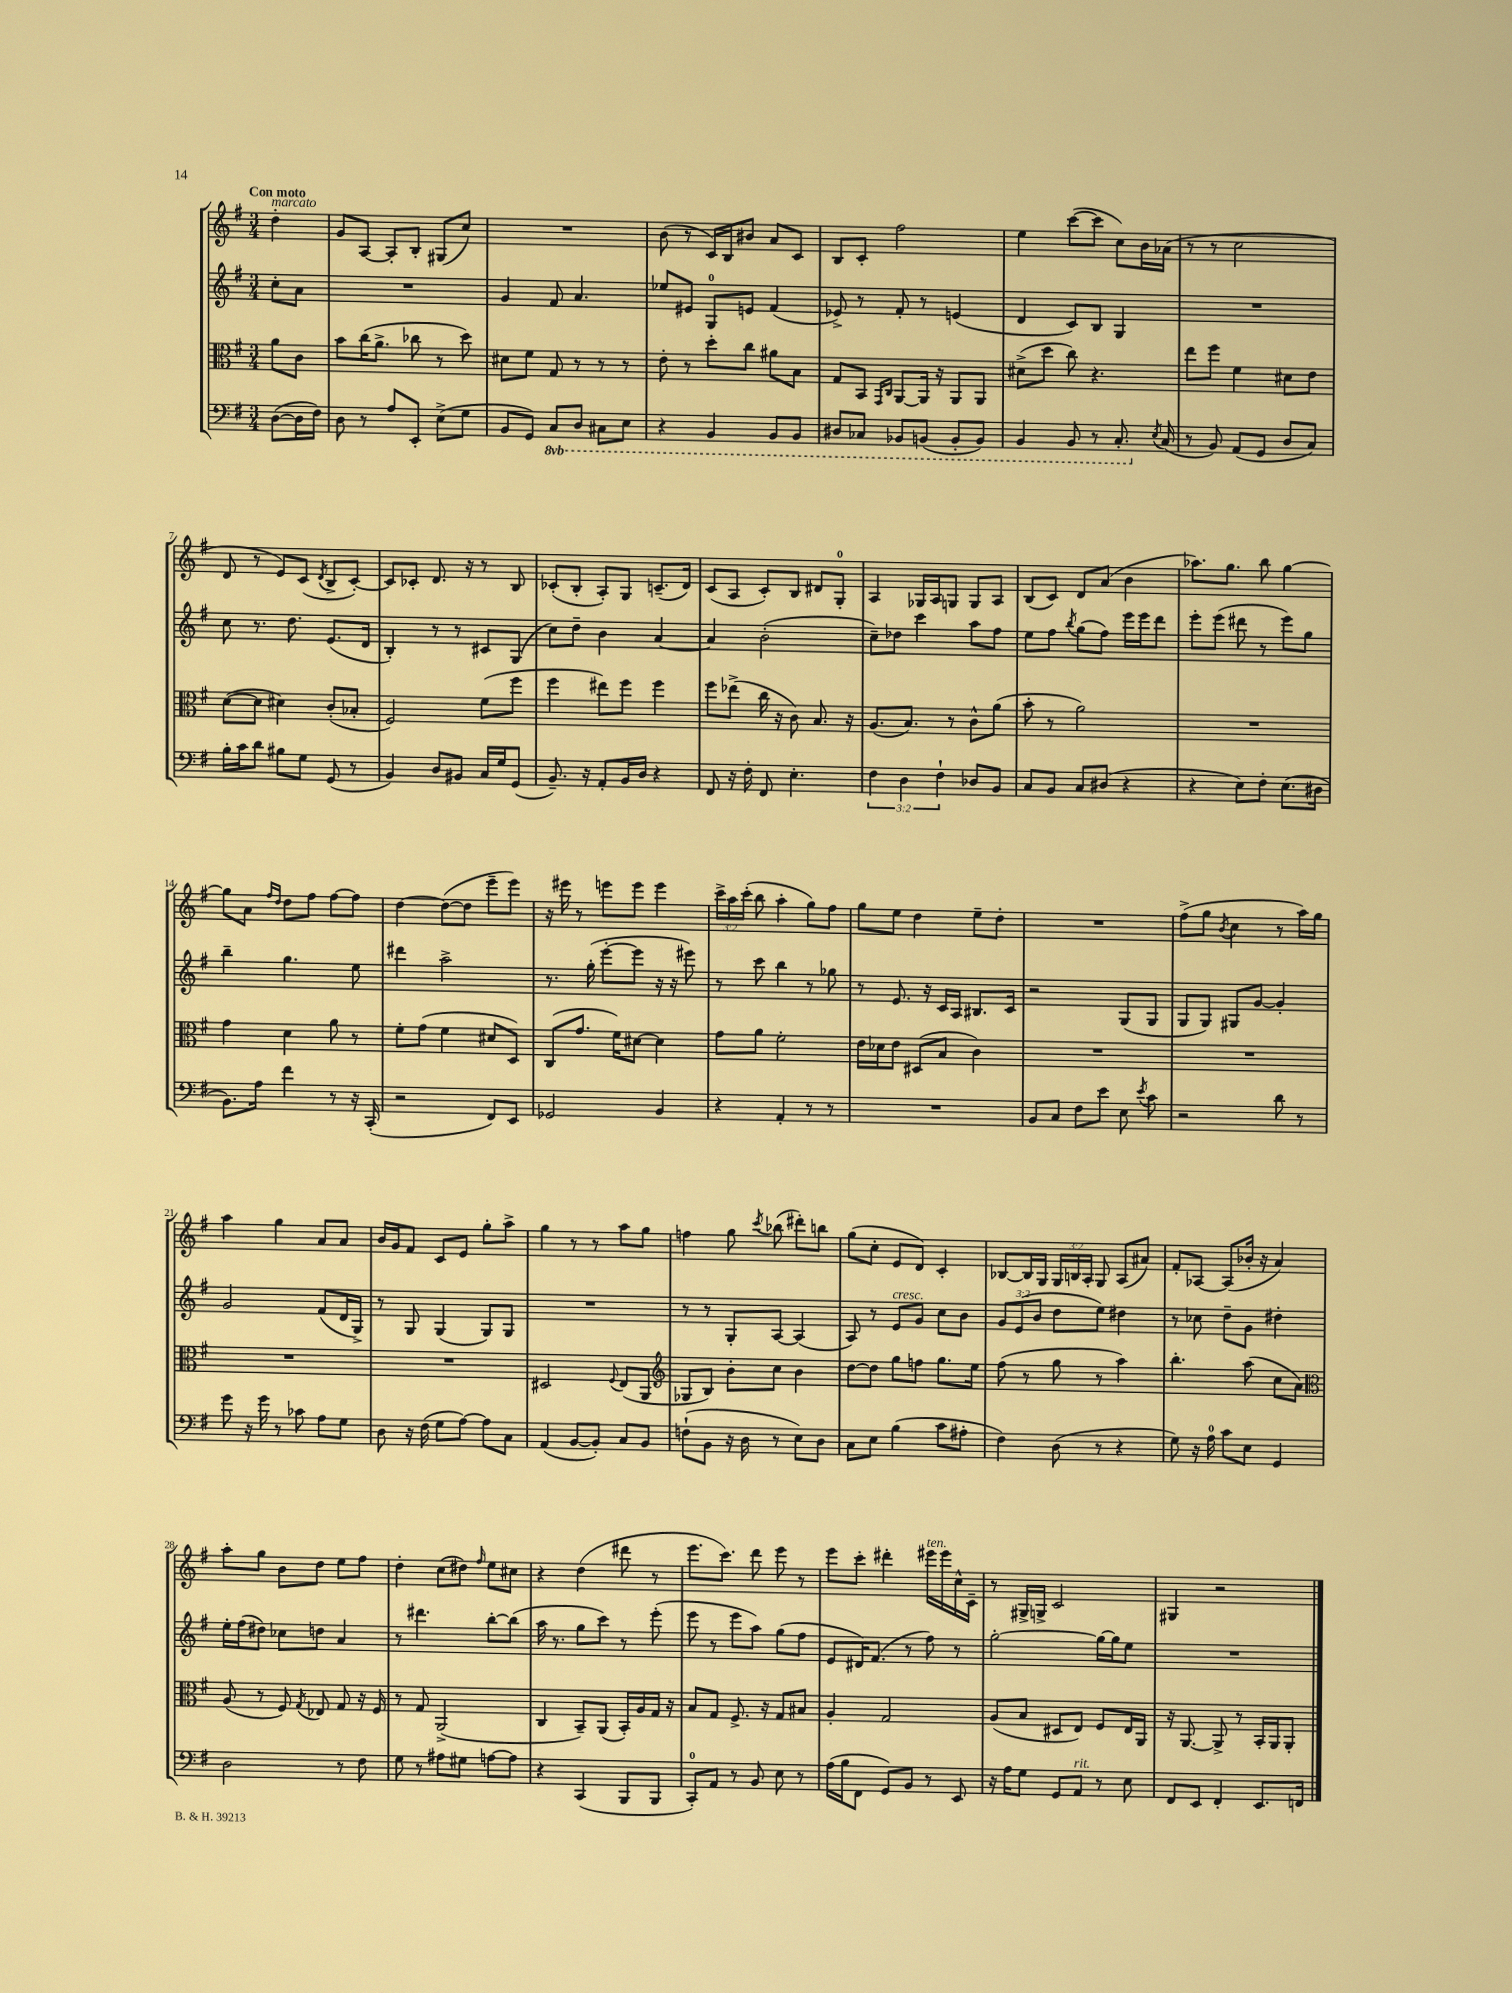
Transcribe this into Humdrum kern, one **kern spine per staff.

**kern	**kern	**kern	**kern
*part4	*part3	*part2	*part1
*staff4	*staff3	*staff2	*staff1
*clefF4	*clefC3	*clefG2	*clefG2
*k[f#]	*k[f#]	*k[f#]	*k[f#]
*M3/4	*M3/4	*M3/4	*M3/4
=	=	=	=
!	!	!	!LO:TX:a:B:t=Con moto
!	!	!	!LO:TX:a:i:t=marcato
([8D\L	8a\L	8cc'\L	4dd'\
16D\L]	8c\J	8a\J	.
16F#\JJ)	.	.	.
=1	=1	=1	=1
8D\	8b\L	2.r	8g/L
8r	(16cc\K	.	[8A/J
.	8.a^\J	.	.
8A/L	.	.	8A'/L]
8EE'/J	8cc-X\	.	8B'/J
(8E^\L	8r	.	(8G#X/L
8G\J	8dd\)	.	8cc/J)
=2	=2	=2	=2
8BB/L	8d#X\L	4g/	2.r
8GG/J)	8f#\J	.	.
*8ba	*	*	*
8CC/L	8G/	8f#/	.
8DD/J	8r	4.a/	.
8CC#X\L	8r	.	.
8EE\J	8r	.	.
=3	=3	=3	=3
4r	8e'\	8ee-X/L	(8b\
.	8r	8e#X/J	8r
4BBB/	8dd'\L	8G/L	16c/LL)
.	.	.	16B/J
.	8cc\J	8en/J	8b#X/J
8BBB/L	8a#X\L	(4f#/	8a/L
8BBB/J	8B\J	.	8c/J
=4	=4	=4	=4
8DD#X/L	8G/L	8e-X^/)	8B/L
8CC-X/J	8BB/J	8r	8c'/J
.	16qqGG/LL	.	.
.	16qqC/JJ	.	.
8BBB-X/L	[8AA/L	8f#'/	2ff#\
(8BBBn/J	16AA/Jk]	8r	.
.	16r	.	.
8BBB'/L	8AA/L	(4en/	.
8BBB/J)	8AA/J	.	.
=5	=5	=5	=5
4BBB/	(8d#X^\L	4d/	4ee\
.	8dd\J	.	.
8BBB/	8cc\)	8c/L)	([8ccc\L
8r	4.r	8B/J	8ccc\J]
8.CC'/	.	4G/	8cc\L)
.	.	.	16b\L
*X8ba	*	*	*
8qE/	.	.	.
(16C/	.	.	(16a-X\JJ
=6	=6	=6	=6
8r	8ee\L	2.r	8r
8BB/)	8ff#\J	.	8r
(8AA/L	4f#\	.	2cc\
8GG/J	.	.	.
8D/L	8d#X\L	.	.
8C/J)	8e\J	.	.
!!LO:LB:g=z
=7	=7	=7	=7
16B'\LL	([8d\L	8cc\	8d/
16c\J	.	.	.
8d\J	8d\J]	8.r	8r
8B#X\L	4d#X\)	.	8e/L)
.	.	8.dd\	.
8G\J	.	.	(8c/J
.	.	.	8qd/
(8GG/	(8c'/L	(8.e/L	8B^/L
8r	8B-X'/J	.	[8c'/J)
.	.	16d/Jk	.
=8	=8	=8	=8
4BB/)	2F#/)	4B'/)	8c/L]
.	.	.	8c-X'/J
8D/L	.	8r	8.d/
8BB#X/J	.	8r	.
.	.	.	16r
16C/LL	(8f#\L	8c#X/L	8r
16G/J	.	.	.
(8GG/J	8ff#\J	(8G/J	8B/
=9	=9	=9	=9
8.BB~/)	4ff#\	8cc\L)	(8c-X'/L
.	.	8dd~\J	8B'/J
16r	.	.	.
8AA'/L	8ee#X\L)	4b\	8A'/L)
16BB/L	8ff#\J	.	8G/J
16D/JJ	.	.	.
4r	4ff#\	[4a/	(8.cn~/L
.	.	.	16d/Jk)
=10	=10	=10	=10
8FF#/	8ff#\L	4a/]	(8c/L
16r	(8ee-X^\J	.	8A/J
16F#'\	.	.	.
8FF#/	16cc\	(2b'\	8c'/L)
.	16r	.	.
4.E'\	8c\)	.	8B/J
.	8.B/	.	8d#X/L
.	.	.	8G'/J
.	16r	.	.
=11	=11	=11	=11
6F#\	(8.A/L	8cc~\L)	4A/
.	.	8dd-X\J	.
6D\	.	.	.
.	8.B/J)	.	.
.	.	4ccc\	16G-X/LL
.	.	.	16A/J
6F#`\	.	.	.
.	8r	.	8Gn/J
8D-X/L	8c^^\L	8aa\L	8G/L
8BB/J	(8a\J	8ff#\J	8A/J
=12	=12	=12	=12
8C/L	8b'\	8ee\L	(8B/L
8BB/J	8r	8ff#\J	8c/J)
.	.	8qbb/	.
8C/L	2a\)	(8gg\L	8d/L
(8D#X/J	.	8ff#\J)	(8a/J
4r	.	16eee\LL	4b\
.	.	16eee\J	.
.	.	8ddd\J	.
=13	=13	=13	=13
4r	2.r	8eee'\L	8.aa-X\L)
.	.	(8eee\J	.
.	.	.	8.gg\J
8E\L)	.	8ddd#X\	.
8F#'\J	.	8r	8bb\
(8.E\L	.	8eee\L)	[4gg\
.	.	8gg\J	.
16D#X\Jk	.	.	.
!!LO:LB:g=z
=14	=14	=14	=14
8.BB\L)	4g\	4bb~\	8gg\L]
.	.	.	8a\J
16A\Jk	.	.	.
.	.	.	16qqff#/LL
.	.	.	16qqdd/JJ
4f#\	4d\	4.gg\	8dd\L
.	.	.	8ff#\J
8r	8a\	.	[8ff#\L
16r	8r	8ee\	8ff#\J]
(16CC'/	.	.	.
=15	=15	=15	=15
2r	8f#'\L	4ddd#X\	[4dd\
.	(8g\J	.	.
.	4f#\	2aa^\	(8dd\L_
.	.	.	8dd\J]
8FF#/L)	8d#X/L	.	8eee~\L
8EE/J	8D/J)	.	8eee\J)
=16	=16	=16	=16
2GG-X/	(8C/L	8.r	16r
.	.	.	16eee#X\
.	8.g/J	.	8r
.	.	(16gg'\	.
.	.	[8eee'\L	8eeen\L
.	16f#\KL)	.	.
.	[8d#X\J	8eee\J]	8eee\J
4BB/	4d#\]	16r	4eee\
.	.	16r	.
.	.	8eee#X\)	.
=17	=17	=17	=17
4r	8g\L	8r	24ccc^\LL
.	.	.	24aa\
.	.	.	(24ccc'\JJ
.	8a\J	8ccc\	8bb\
4AA'/	2f#'\	4bb\	4aa'\
8r	.	8r	8gg\L)
8r	.	8gg-X\	8ff#\J
=18	=18	=18	=18
2.r	16e\LL	8r	8gg\L
.	16d-X\J	.	.
.	8e\J	8.e/	8ee\J
.	(8D#X/L	.	4dd\
.	.	16r	.
.	8B/J	16c/LL	.
.	.	16A/JJ	.
.	4c\)	8.B#X/L	8ee~\L
.	.	.	8dd'\J
.	.	16c/Jk	.
=19	=19	=19	=19
8BB/L	2.r	2r	2.r
8C/J	.	.	.
8F#\L	.	.	.
8e\J	.	.	.
8E\	.	(8G/L	.
8qe/	.	.	.
8c\	.	8G/J	.
=20	=20	=20	=20
2r	2.r	8G/L	(8ff#^\L
.	.	8G/J)	8gg\J
.	.	.	8qb/
.	.	8G#X/L	4cc\
.	.	[8g/J	.
8d\	.	4g'/]	8r
8r	.	.	16aa\LL)
.	.	.	16gg\JJ
!!LO:LB:g=z
=21	=21	=21	=21
8g\	2.r	2g/	4aa\
16r	.	.	.
16g\	.	.	.
8r	.	.	4gg\
8c-X\	.	.	.
8A\L	.	(8f#/L	8a/L
8G\J	.	16d/L	8a/J
.	.	16G^/JJ)	.
=22	=22	=22	=22
8D\	2.r	8r	16b/LL
.	.	.	16g/J
16r	.	8G/	8f#/J
(16F#\	.	.	.
8G\L	.	(4G/	8c/L
[8A\J)	.	.	8e/J
8A\L]	.	8G/L)	8gg'\L
8C\J	.	8G/J	8aa^\J
=23	=23	=23	=23
(4AA/	2D#X/	2.r	4gg\
[8BB/L	.	.	8r
8BB'/J])	.	.	8r
.	8qqF#/	.	.
8C/L	(8E/L	.	8aa\L
8BB/J	8AA/J	.	8gg\J
=24	=24	=24	=24
*	*clefG2	*	*
(8Fn`\L	8G-X/L	8r	4ffn\
8BB\J	8B/J)	8r	.
16r	8b'\L	8G'/L	8gg\
16D\	.	.	.
.	.	.	8qccc/
8r	8cc\J	[8A/J	(8bb-X\
8E\L)	4b\	(4A/]	8ddd#X'\L)
8D\J	.	.	8bbn\J
=25	=25	=25	=25
8C\L	[8dd\L	8A/)	(8gg\L
8E\J	8dd\J]	8r	8cc'\J
!	!	!LO:TX:a:i:t=cresc.	!
(4B\	8gg\L	8e/L	8e/L
.	8ffn\J	8g/J	8d/J)
8c\L	8.gg\L	8cc\L	4c'/
8A#X'\J	.	8b\J	.
.	16ee\Jk	.	.
=26	=26	=26	=26
4F#\)	(8ff#\	12g/L	[8B-X/L
.	.	(12e/	.
.	8r	.	16B-/L]
.	.	12b/J	.
.	.	.	16G/JJ
(8D\	8gg\	8dd\L	24G/LL
.	.	.	24Bn/
.	.	.	24A'/JJ
8r	8r	8ee\J)	8G/
4r	4aa\)	4dd#X\	(8A/L
.	.	.	8a#X/J)
=27	=27	=27	=27
8G\)	4.bb'\	8r	8f#'/L
16r	.	8cc-X\	[8A-X/J
16A\	.	.	.
8c\L	.	8dd~\L	(8A-/L]
8E\J	(8aa\	8g\J	16b-X'/Jk
.	.	.	16r
4GG/	8cc\L	4dd#X'\	4a/)
.	8a\J)	.	.
!!LO:LB:g=z
=28	=28	=28	=28
*	*clefC3	*	*
2D\	(8A/	16ee'\LL	8aa'\L
.	.	(16ff#\J	.
.	8r	8dd#X\J)	8gg\J
.	8F#/)	8cc-X\L	8b\L
.	8qG/	.	.
.	8E-X/	8ddn\J	8dd\J
8r	8G/	4a/	8ee\L
8F#\	16r	.	8ff#\J
.	16F#/	.	.
=29	=29	=29	=29
8G\	8r	8r	4dd'\
8r	8G/	4.ddd#X\	.
8A#X\L	(2AA^/	.	(8cc\L
8G#X\J	.	.	8dd#X\J)
.	.	.	16qqff#/
[8An\L	.	[8bb'\L	8ee\L
8A\J]	.	(8bb\J]	8cc#X\J
=30	=30	=30	=30
4r	4C/	16aa\	4r
.	.	8.r	.
(4CC/	8BB~/L)	8gg\L	(4dd\
.	(8AA/J	8ccc\J)	.
8BBB/L	16BB'/LL)	8r	8ddd#X\
.	16A/	.	.
8BBB/J	16G/JJ	(8eee'\	8r
.	16r	.	.
=31	=31	=31	=31
8CC'/L)	8B/L	8eee\	8.eee\L
8AA/J	8G/J	8r	.
.	.	.	8.ccc\J)
8r	8.F#^/	8eee\L	.
8BB/	.	8aa\J)	8ddd\
.	16r	.	.
8E\	8G/L	(8gg\L	8eee\
8r	8B#X/J	8ff#\J	8r
=32	=32	=32	=32
(16A\LL	4A'/	8e/L	8eee\L
16B\J	.	.	.
8FF#\J	.	16d#X/K)	8ccc'\J
.	.	(8.f#/J	.
8GG/L)	2G/	.	4ddd#X'\
8BB/J	.	8r	.
!	!	!	!LO:TX:a:i:t=ten.
8r	.	8ff#\)	16eee#X\LL
.	.	.	16eee#\
8EE/	.	8r	16cc^^\
.	.	.	16c~\JJ
=33	=33	=33	=33
16r	(8A/L	[2gg'\	8r
16A\KL	.	.	.
8G\J	8B/J	.	16G#X^/LL
.	.	.	16Gn^/JJ
8GG/L	8D#X/L	.	2c/
!LO:TX:a:i:t=rit.	!	!	!
8AA/J	8E/J)	.	.
8r	8F#/L	16gg\LL_	.
.	.	16gg\J]	.
8E\	16E/L	8ee\J	.
.	16AA/JJ	.	.
=34	=34	=34	=34
8FF#/L	16r	2.r	4G#X/
.	[8.AA/	.	.
8EE/J	.	.	.
4FF#'/	8AA^/]	.	2r
.	8r	.	.
8.EE/L	16BB'/LL	.	.
.	16AA/J	.	.
.	8AA'/J	.	.
16FFn/Jk	.	.	.
==	==	==	==
*-	*-	*-	*-
